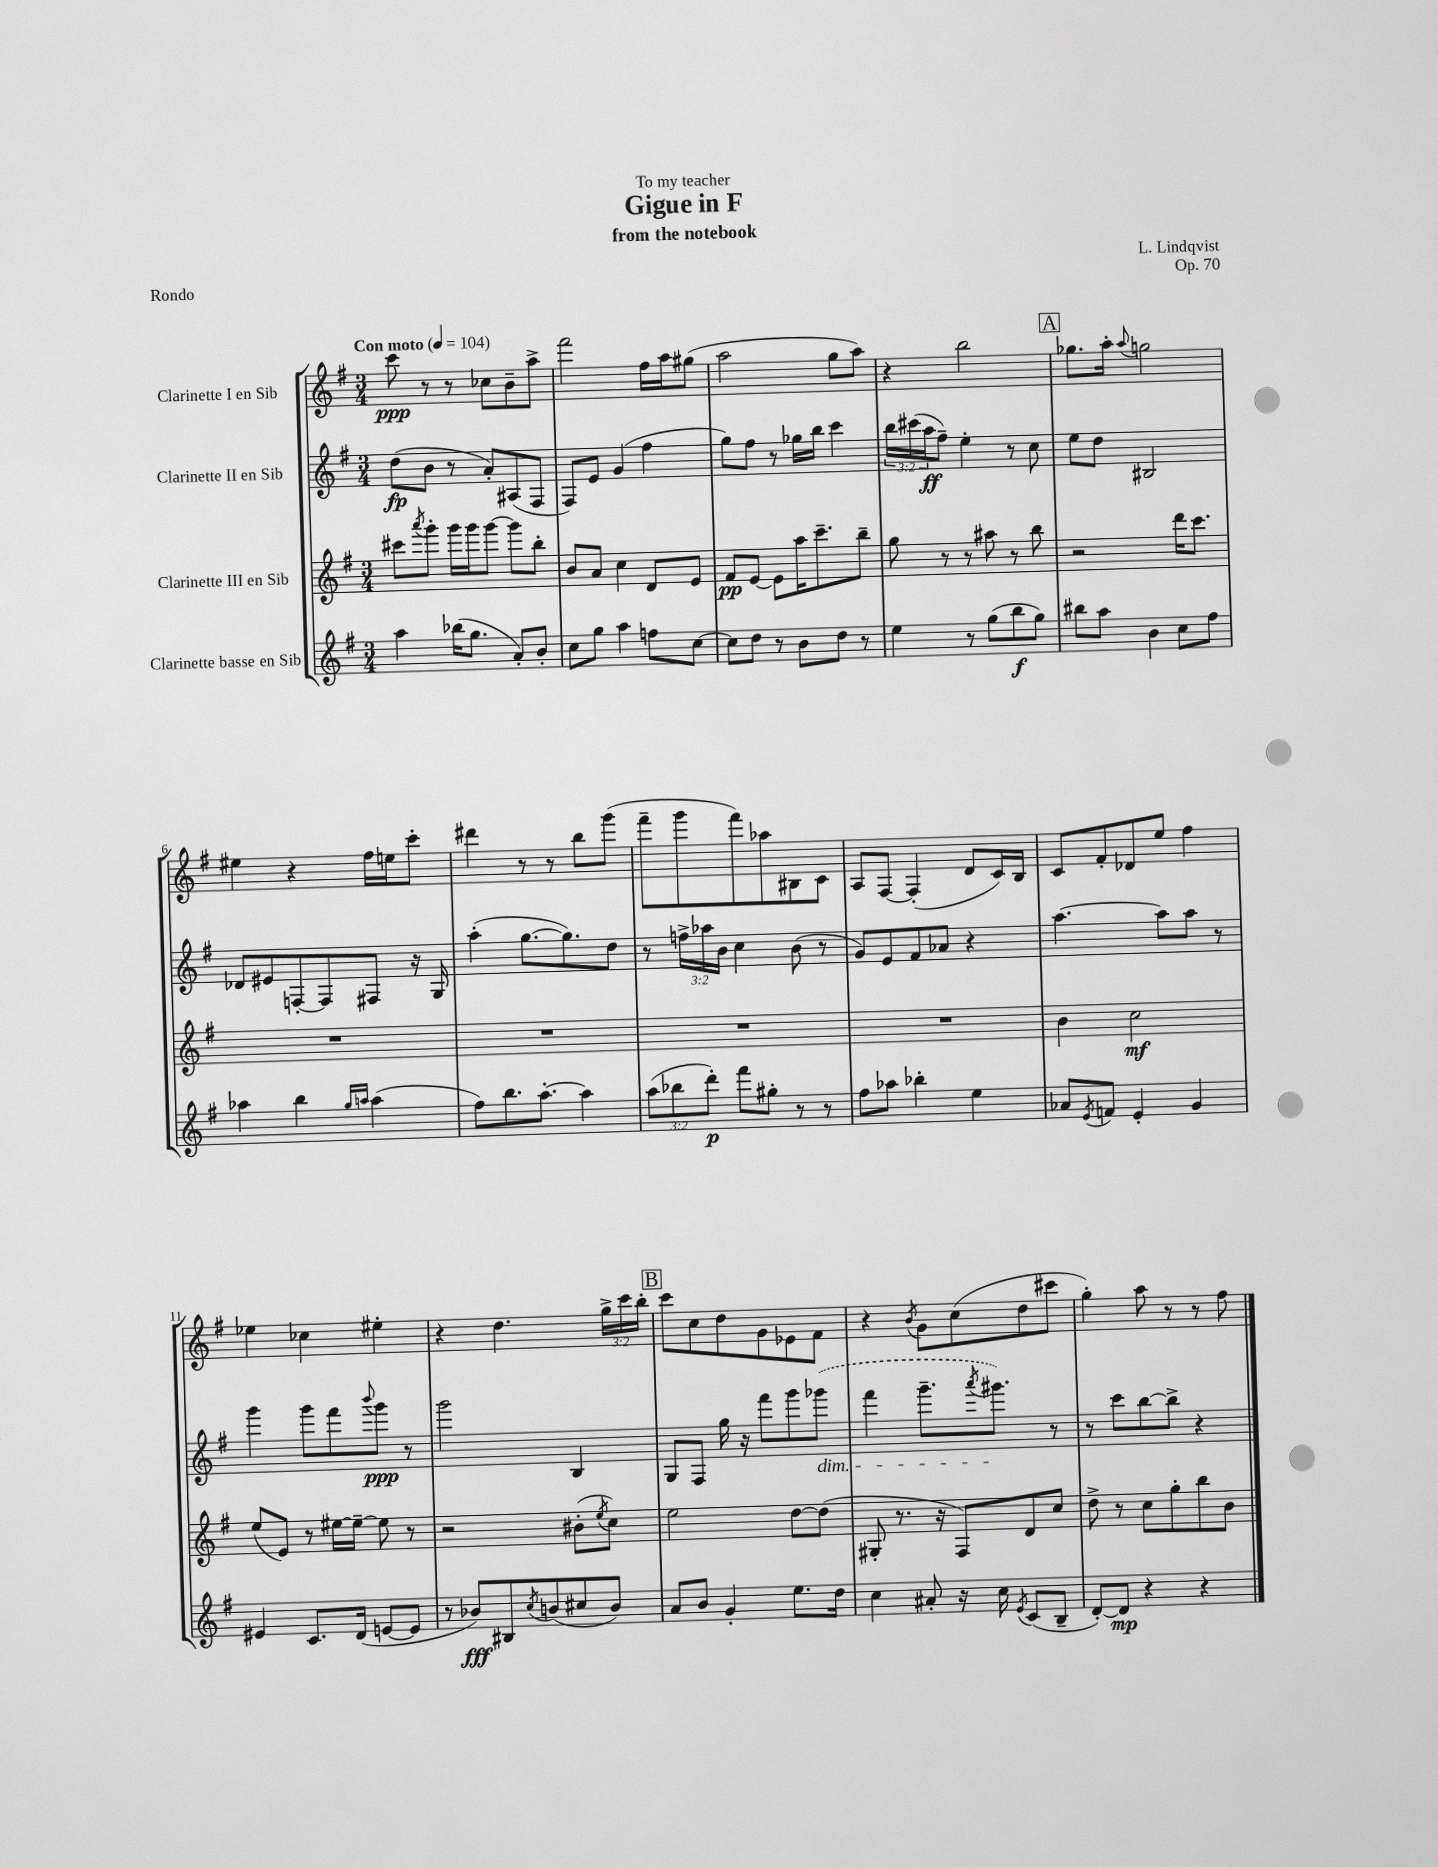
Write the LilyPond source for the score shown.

\header { title = "Gigue in F" composer = "L. Lindqvist" subtitle = "from the notebook" dedication = "To my teacher" opus = "Op. 70" piece = "Rondo" }
<<
\new StaffGroup <<
\new Staff = "s0" \with { instrumentName = "Clarinette I en Sib" } {
    \clef treble \key g \major \numericTimeSignature \time 3/4 \override Staff.TupletNumber.text = #tuplet-number::calc-fraction-text \tempo "Con moto" 4 = 104
    c'''8\ppp r8 r8 ces''8 b'8-- a''8-> |
    fis'''2 fis''16 a''16 gis''8( |
    a''2 g''8 a''8) |
    r4 b''2 |
    \mark \markup { \box "A" } ges''8. a''16-. \appoggiatura { a''8 } g''2 |
    eis''4 r4 fis''16 e''16 c'''8-. |
    dis'''4 r8 r8 b''8 g'''8( |
    fis'''8-- g'''8 fis'''8) aes''8 bis8 c'8 |
    a8 fis8~ fis4-.( d'8 c'16) b16 |
    c'8 fis'8-. des'8 e''8 fis''4 |
    ees''4 ces''4 eis''4-. |
    r4 d''4. \tuplet 3/2 { g''16-> c'''16 b''16-. } |
    \mark \markup { \box "B" } c'''8 c''8 d''8 g'8 ees'8 fis'8 |
    r4 \acciaccatura { b'8 } g'8 c''8( d''8 cis'''8 |
    g''4-.) a''8 r8 r8 fis''8 \bar "|." |
}
\new Staff = "s1" \with { instrumentName = "Clarinette II en Sib" } {
    \clef treble \key g \major \numericTimeSignature \time 3/4 \override Staff.TupletNumber.text = #tuplet-number::calc-fraction-text
    d''8\fp( b'8 r8 a'8-.) ais8( fis8 |
    fis8) e'8 g'4( fis''4 |
    g''8) fis''8 r8 ges''16 b''16 c'''4 |
    \tuplet 3/2 { b''16 cis'''16( a''16\ff } fis''8--) e''4-. r8 c''8 |
    \mark \markup { \box "A" } e''8 d''8 bis2 |
    des'8 eis'8 f8~-. f8 fis8 r16 g16 |
    a''4-.( g''8.~ g''8.) d''8 |
    r8 \tuplet 3/2 { f''16-> aes''16 b'16 } c''4 b'8( r8 |
    g'8) e'8 fis'8 aes'8 r4 |
    a''4.~ a''8 a''8 r8 |
    g'''4 g'''8 fis'''8 \appoggiatura { b'''8 } g'''8\ppp r8 |
    g'''2 b4 |
    \mark \markup { \box "B" } g8 fis8 g''16 r16 fis'''8 g'''8 \once \slurDashed ges'''8\dim( |
    fis'''4 g'''8.-- \acciaccatura { a'''8 } gis'''8.\!) r8 |
    r8 c'''8 b''8~ b''8-> r4 \bar "|." |
}
\new Staff = "s2" \with { instrumentName = "Clarinette III en Sib" } {
    \clef treble \key g \major \numericTimeSignature \time 3/4
    cis'''8 \acciaccatura { a'''8 } g'''8-. g'''16 g'''16 g'''8~ g'''8 b''8-. |
    b'8 a'8 c''4 d'8 e'8 |
    fis'8\pp e'8~ e'8 a''16 c'''8.-- b''8-- |
    g''8 r8 r8 ais''8 r8 b''8 |
    \mark \markup { \box "A" } r2 d'''16 c'''8. |
    R2. |
    R2. |
    R2. |
    R2. |
    b'4 c''2\mf |
    e''8( e'8) r8 eis''16~ eis''16~-- eis''8 r8 |
    r2 bis'8-.( \acciaccatura { e''8 } c''8) |
    \mark \markup { \box "B" } e''2 d''8~ d''8( |
    gis8-. r8. r16 fis8) d'8 c''8 |
    d''8-> r8 c''8 g''8-. b''8 b'8 \bar "|." |
}
\new Staff = "s3" \with { instrumentName = "Clarinette basse en Sib" } {
    \clef treble \key g \major \numericTimeSignature \time 3/4 \override Staff.TupletNumber.text = #tuplet-number::calc-fraction-text
    a''4 bes''16( g''8. a'8-.) b'8-. |
    c''8 g''8 a''4 f''8 c''8~ |
    c''8 d''8 r8 b'8 d''8 r8 |
    e''4 r8 g''8( b''8\f g''8) |
    \mark \markup { \box "A" } bis''8 a''8 b'4 c''8 fis''8 |
    aes''4 b''4 \grace { g''16 a''16 } a''4( |
    fis''8) b''8. a''8.~-. a''4 |
    \tuplet 3/2 { a''8( bes''8 d'''8-.\p) } fis'''8 gis''8-. r8 r8 |
    fis''8 aes''8 bes''4-. e''4 |
    aes'8 \acciaccatura { e'8 } f'8 e'4-. g'4 |
    eis'4 c'8. d'16( e'8~ e'8 |
    r8 bes'8\fff) bis8 \acciaccatura { c''8 } b'8( cis''8 b'8) |
    \mark \markup { \box "B" } a'8 b'8 g'4-. e''8. d''16 |
    c''4 ais'8-. r16 c''16 \acciaccatura { e'8 } c'8( b8-- |
    d'8~-.) d'8\mp r4 r4 \bar "|." |
}
>>
>>
